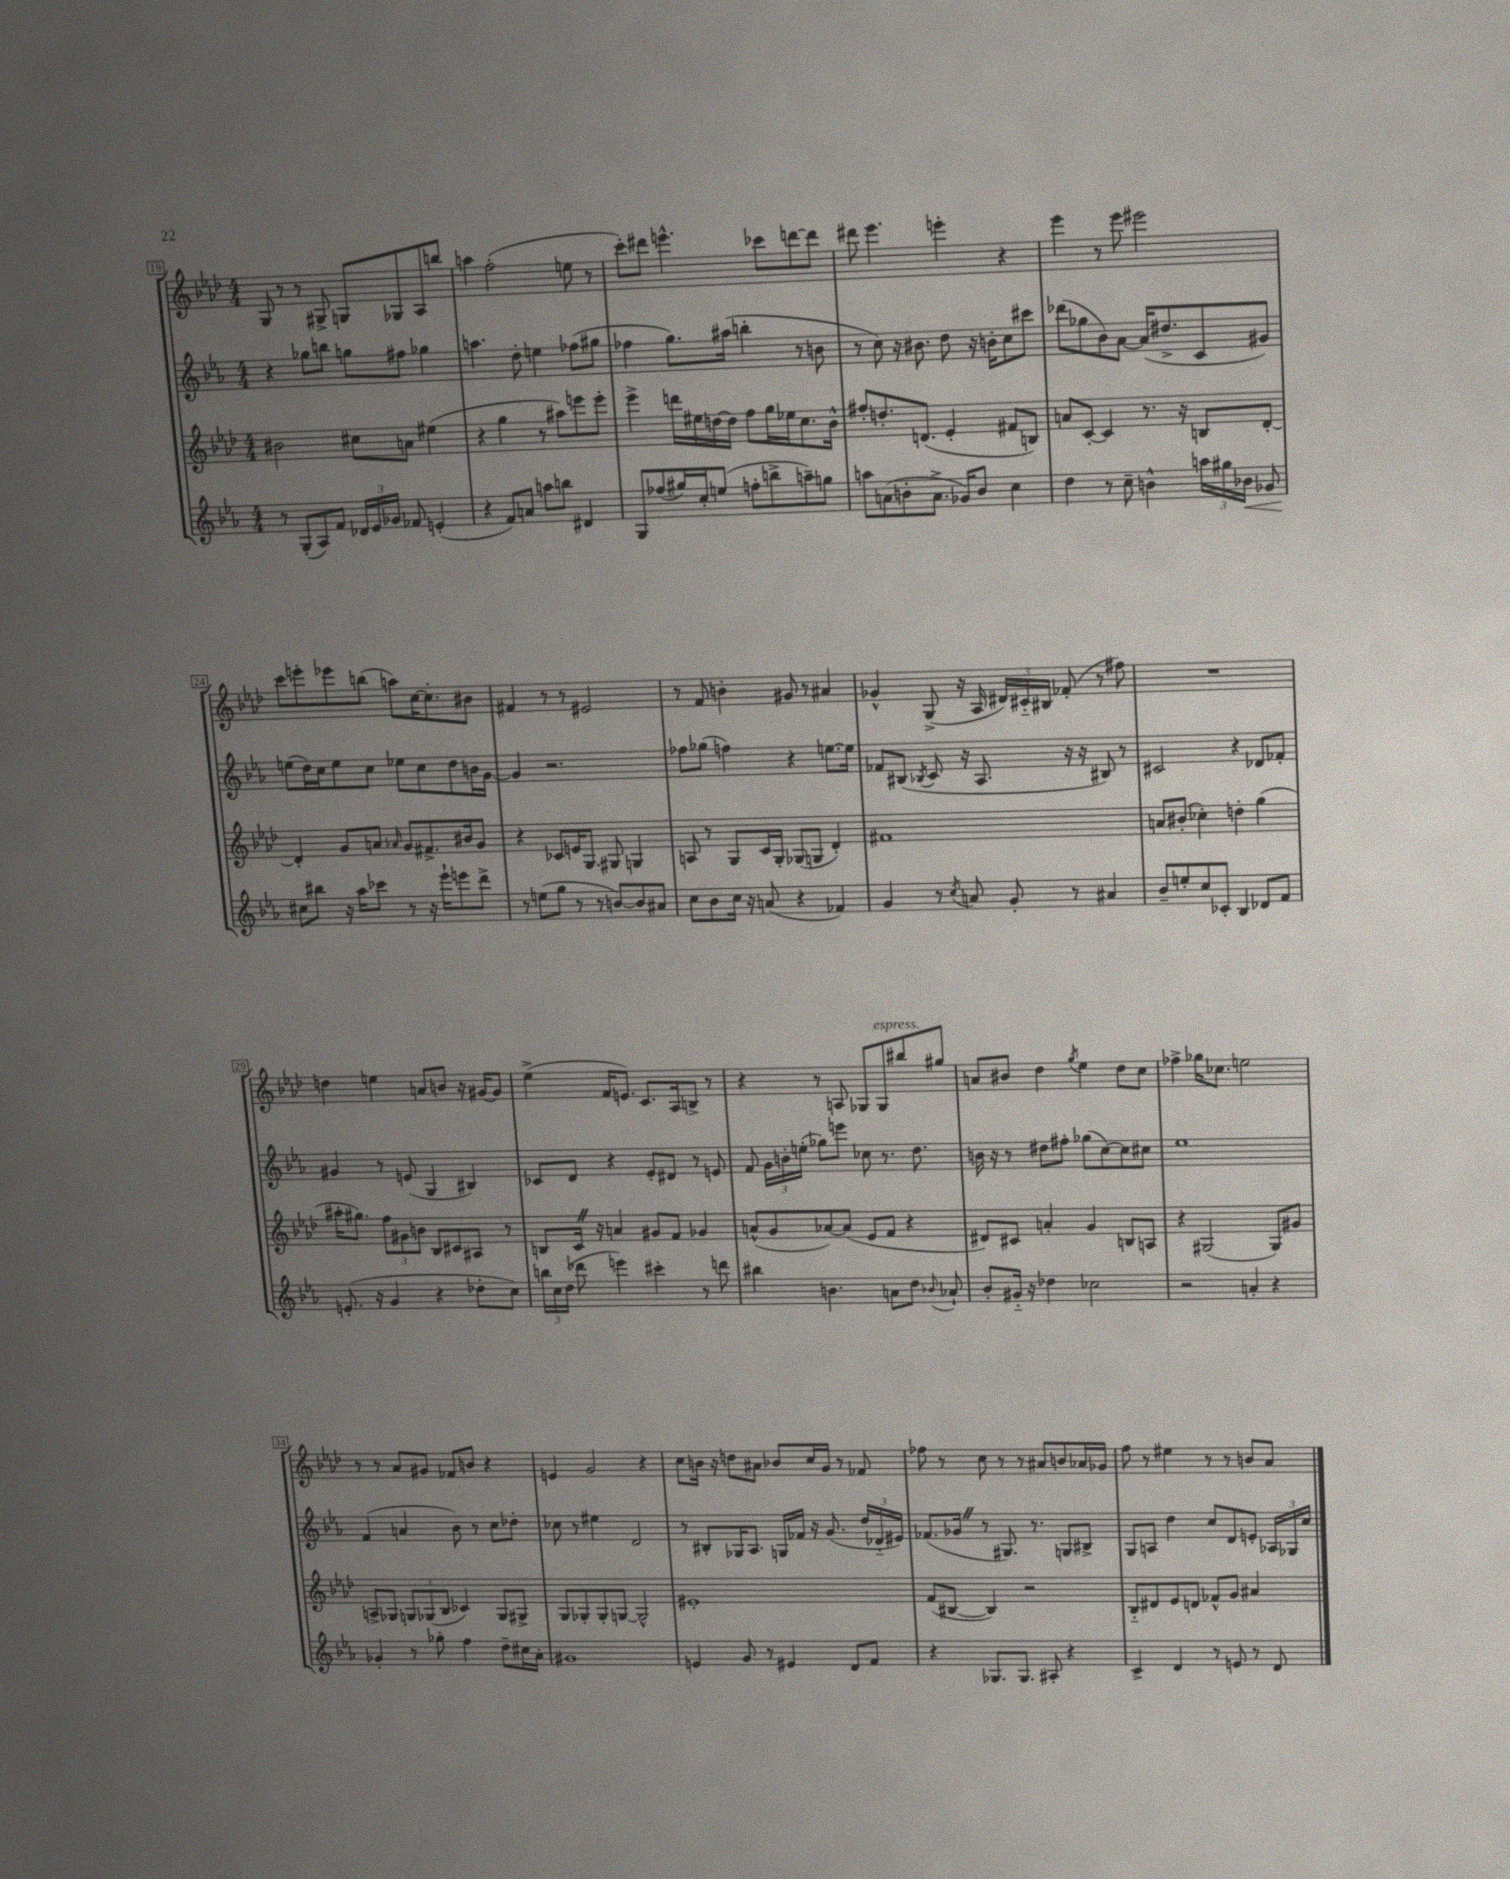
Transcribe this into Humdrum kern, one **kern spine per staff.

**kern	**dynam	**kern	**kern	**kern
*part4	*part4	*part3	*part2	*part1
*staff4	*staff4	*staff3	*staff2	*staff1
*clefG2	*	*clefG2	*clefG2	*clefG2
*k[b-e-a-]	*	*k[b-e-a-d-]	*k[b-e-a-]	*k[b-e-a-d-]
*M4/4	*	*M4/4	*M4/4	*M4/4
=19	=19	=19	=19	=19
8r	.	2b#X\	4r	8G/
(8G'/L	.	.	.	8r
8A-/)	.	.	8gg-X\L	8r
8f/J	.	.	8bbn\J	8G#X^/
24d-X/LL	.	8cc#X\L	8ggn\L	8Gn/L
24e-/	.	.	.	.
24g-X/JJ	.	.	.	.
8f-X/	.	8an\J	8ff#X\J	8G-X/
(4en'/	.	(4ee#X\	4gg-X\	8A-/
.	.	.	.	8bbn/J
=20	=20	=20	=20	=20
4r	.	4r	4.aan\	4aan\
8f/L)	.	4gg\	.	(2ff'\
8an/J	.	.	8dd'\	.
8aan\L	.	8r	4een\	.
8bbn\J	.	8aa#X\L)	.	.
4d#X/	.	8eeen\	(8ff-X\L	8een\
.	.	8eee'\J	8gg#X\J	8r
=21	=21	=21	=21	=21
8G/L	.	4eee-^\	4ff-X\	8ccc'\L)
(8ff-X/	.	.	.	8ddd#X\J
16gg#X/L)	.	16dddn\LL	8.gg\L)	4.eeen^^\
16cc'/J	.	16ee#X\	.	.
(8een/J	.	[16ddn\	.	.
.	.	16dd\JJ]	(16aa#X\Jk	.
8ffn'\L	.	8ff\L	4bbn'\	.
8bbn^\	.	16gg\L	.	8ccc-X\L
.	.	16ee-X\J	.	.
8aan~\)	.	8.cc\	8r	[8dddn\
8ggn\J	.	.	8bn\	8ddd\J]
.	.	16b-^^\Jk	.	.
=22	=22	=22	=22	=22
8aan\L	.	8ff#X'/L	8r	8ddd#X\
(8an\	.	8.ddn'/	8cc\)	4.eee-\
8bn'\	.	.	16r	.
.	.	(8.dn/J	8.b#X\	.
8.a^\J	.	.	.	.
.	.	4e-'/	8dd\	4eeen'\
16g-X/KL)	.	.	.	.
8b/J	.	.	16r	.
.	.	.	16bn'\KL	.
4cc\	.	8f#X/L	8cc\	4r
.	.	8Bn/J)	8ccc#X\J	.
=23	=23	=23	=23	=23
4dd\	.	8an/L	(8ddd-X\L	4eee-\
.	.	[8c'/J	8gg-X\	.
8r	.	4c/]	8b-\)	8r
8cc~\	.	.	[8a-\J	8eee-\
4bn^^\	.	8.r	(16a-/KL]	2eee#X\
.	.	.	8.dd#X^/	.
.	.	16r	.	.
24aan\LL	.	8Bn/L	8c/	.
24gg#X\	.	.	.	.
!	!LO:HP:b	!	!	!
24b-X\JJ	<	.	.	.
8g-X/	.	[8d-'/J	8g#X/J)	.
!!LO:LB:g=z
=24	=24	=24	=24	=24
8cc#X\L	.	4d-'/]	(8een\L	8ccc\L
8bb#X\J	[	.	16dd\L)	8eeen'\
.	.	.	16cc\J	.
16r	.	8g/L	8ee\	8eee-X\
16aa-\KL	.	.	.	.
8ccc-X\J	.	8an/J	8cc\J	(8bbn\J
.	.	16qqa-X/	.	.
8r	.	8g/L	8ee-X\L	8aan\L)
16r	.	8.f#X^/	8cc\	[16cc\K
16eee-`\KL	.	.	.	8.cc'\]
8eeen\	.	.	8dd\	.
.	.	16b#X/k	.	.
8ddd^\J	.	8g/J	16bn\L	8b#X\J
.	.	.	[16g\JJ	.
=25	=25	=25	=25	=25
8r	.	4r	4g/]	4f#X/
(8een\L	.	.	.	.
8gg\J	.	8c-X/L	2.r	8r
8r	.	16en/K	.	8r
.	.	8.G/J	.	.
8r	.	.	.	2e#X/
[8bn/L)	.	8G#X/	.	.
8b/]	.	4Gn/	.	.
8a#X/J	.	.	.	.
=26	=26	=26	=26	=26
8cc\L	.	8An/	8ff-X\L	8r
8b-\	.	8r	(8gg-X\J	8f/
16cc\Jk	.	8G/L	4ffn\)	4bn'\
16r	.	.	.	.
(8an/	.	16c/L	.	.
.	.	16G'/JJ	.	.
4r	.	(8G-X/L	4r	8g#X/
.	.	8Gn/J	.	8r
4f-X/)	.	4d-'/)	[8.een\L	4a#X/
.	.	.	16ee\Jk]	.
=27	=27	=27	=27	=27
4g/	.	1f#X	8f-X/L	4g-X^^/
.	.	.	(8B#X/J	.
.	.	.	8qB-X/	.
8r	.	.	8c/	(8G^/
8qcc/	.	.	.	.
8an/	.	.	16r	16r
.	.	.	8.A-/	16A-/
8g'/	.	.	.	24d#X/LL)
.	.	.	.	24c#X/
.	.	.	.	24B#X/JJ
8r	.	.	16r	(8f-X'/
.	.	.	16r	.
4a#X/	.	.	8B#X/)	8r
.	.	.	8r	8ff#X\)
=28	=28	=28	=28	=28
8b-~/L	.	8an/L	2c#X/	1r
8een'/	.	(8b#X'/J	.	.
8cc/	.	4cc-X'\)	.	.
8c-X'/J	.	.	.	.
4B-/	.	4ddn'\	4r	.
8d-X/L	.	(4gg\	8d-X/L	.
8f/J	.	.	8f-X'/J	.
!!LO:LB:g=z
=29	=29	=29	=29	=29
(8.en'/	.	16aa#X'\KL	4g#X/	4ddn\
.	.	8.gg#X\J)	.	.
16r	.	.	.	.
4g/	.	12ff\L	8r	4een\
.	.	12g#X\	.	.
.	.	.	(8en/	.
.	.	12bn\J	.	.
4r	.	8B-/L	4G/	8an/L
.	.	8c#X/	.	8bn/J
8dd-X'\L	.	8A#X/J	4B#X/)	16r
.	.	.	.	[16g#X/KL
8cc\J)	.	8r	.	8g#/J]
=30	=30	=30	=30	=30
24bbn\LL	.	8Bn/L	8c-X/L	(4ee-^\
24cc\	.	.	.	.
(24dd\JJ	.	.	.	.
8ddd-X\	.	16cZ/Jk	8d/J	.
.	.	16r	.	.
4eeen\)	.	4an/	4r	16f/KL
.	.	.	.	8.en/J)
4ccc#X'\	.	8g#X/L	8e-'/L	8.c/L
.	.	8f/J	8d#X/J	.
.	.	.	.	16A-/k
8r	.	4g-X/	8r	8Bn^/J
8dddn\	.	.	8en/	8r
=31	=31	=31	=31	=31
4bb#X\	.	(8an^^/L	8f/	4r
.	.	8g/	24g\LL	.
.	.	.	24bn'\	.
.	.	.	(24een'\JJ	.
4.bn\	.	[8a-X/)	8gg-X\L)	8r
.	.	(8a-/J]	8eeen\J	8An/
.	.	8e-/L	8cc-X\	8G-X/L
!	!	!	!	!LO:TX:a:i:t=espress.
8an\L	.	8f/J	8.r	8G-/
8dd\J	.	4r	.	8bb#X/
.	.	.	8.dd\	.
8qqb-X/	.	.	.	.
8a-X`/	.	.	.	8gg#X/J
=32	=32	=32	=32	=32
8b-'/L	.	8d#X/L)	16bn\	8an/L
.	.	.	16r	.
16g#X/Jk	.	8c#X/J	8r	8b#X/J
16r	.	.	.	.
4dd-X\	.	4an'/	8dd#X\L	4dd-\
.	.	.	8ff#X'\J	.
.	.	.	.	8qgg/
2cc-X\	.	4g/	(8gg-X\L	4ee-\
.	.	.	[8cc\)	.
.	.	8Bn/L	8cc\]	8dd-\L
.	.	8An/J	8cc#X\J	8cc\J
=33	=33	=33	=33	=33
2r	.	4r	1ee-	4ff-X^\
.	.	(2G#X/	.	16gg-X\KL
.	.	.	.	8.cc-X\J
4an'/	.	.	.	2een\
4r	.	8G#/L)	.	.
.	.	8g#X/J	.	.
!!LO:LB:g=z
=34	=34	=34	=34	=34
4g-X'/	.	8An^/L	(4f/	8r
.	.	8G-X/J	.	8r
8r	.	12Gn/L	4an/	8a-/L
.	.	(12G-X/	.	.
8gg-X'\	.	.	.	8g#X/J
.	.	12B-/J	.	.
4ff\	.	4c-X/)	8b-\)	8f-X/L
.	.	.	8r	8bn/J
8dd~\L	.	8G-/L	8cc\L	4r
16cc#X\L	.	8G#X^/J	8dd-X'\J	.
16a-'\JJ	.	.	.	.
=35	=35	=35	=35	=35
1g#X	.	8G/L	8cc-X\	4en/
.	.	8G-X'/	8r	.
.	.	8G-'/	4ee#X\	2g/
.	.	[8Gn/J	.	.
.	.	2G^^/]	2d/	.
.	.	.	.	4r
=36	=36	=36	=36	=36
4en/	.	1e#X'	8r	8cc\L
.	.	.	8B#X'/L	16bn\Jk
.	.	.	.	16r
8g/	.	.	16G-X/K	8ddn\L
.	.	.	8.A-/J	.
8r	.	.	.	8a#X\J
4e#X/	.	.	16Gn/LL	8b-X/L
.	.	.	16f-X/JJ	.
.	.	.	16r	16cc/L
.	.	.	(8.g/	16g/JJ
8d/L	.	.	.	8r
8f/J	.	.	24dd/LL	8f-X/
.	.	.	24d-X/	.
.	.	.	24e#X/JJ)	.
=37	=37	=37	=37	=37
4r	.	(8f/L	(8.f-X/L	8ff-X\
.	.	[8B#X/J	.	8r
.	.	.	16g-XZ/Jk	.
8.G-X/L	.	4B#/])	8r	8cc\
.	.	.	8.G#X/)	8r
8.G-/J	.	.	.	.
.	.	2r	.	8r
.	.	.	8.r	.
8A#X'/	.	.	.	8a#X/L
4r	.	.	8Gn/L	8bn/
.	.	.	8B#X^/J	16a-X/L
.	.	.	.	16g-X/JJ
=38	=38	=38	=38	=38
4c^/	.	8B-/L	8G/L	8ff\
.	.	8d#X/	8An/J	8r
4d/	.	8e-/	4dd\	4ee#X\
.	.	8dn/J	.	.
8r	.	8f-X^^/L	8cc/L	8r
8en/	.	8g/J	8d/	8r
8r	.	4a#X/	8en'/J	8bn/L
8d/	.	.	24A-X/LL	8a-/J
.	.	.	24G-X/	.
.	.	.	24cc/JJ	.
==	==	==	==	==
*-	*-	*-	*-	*-
